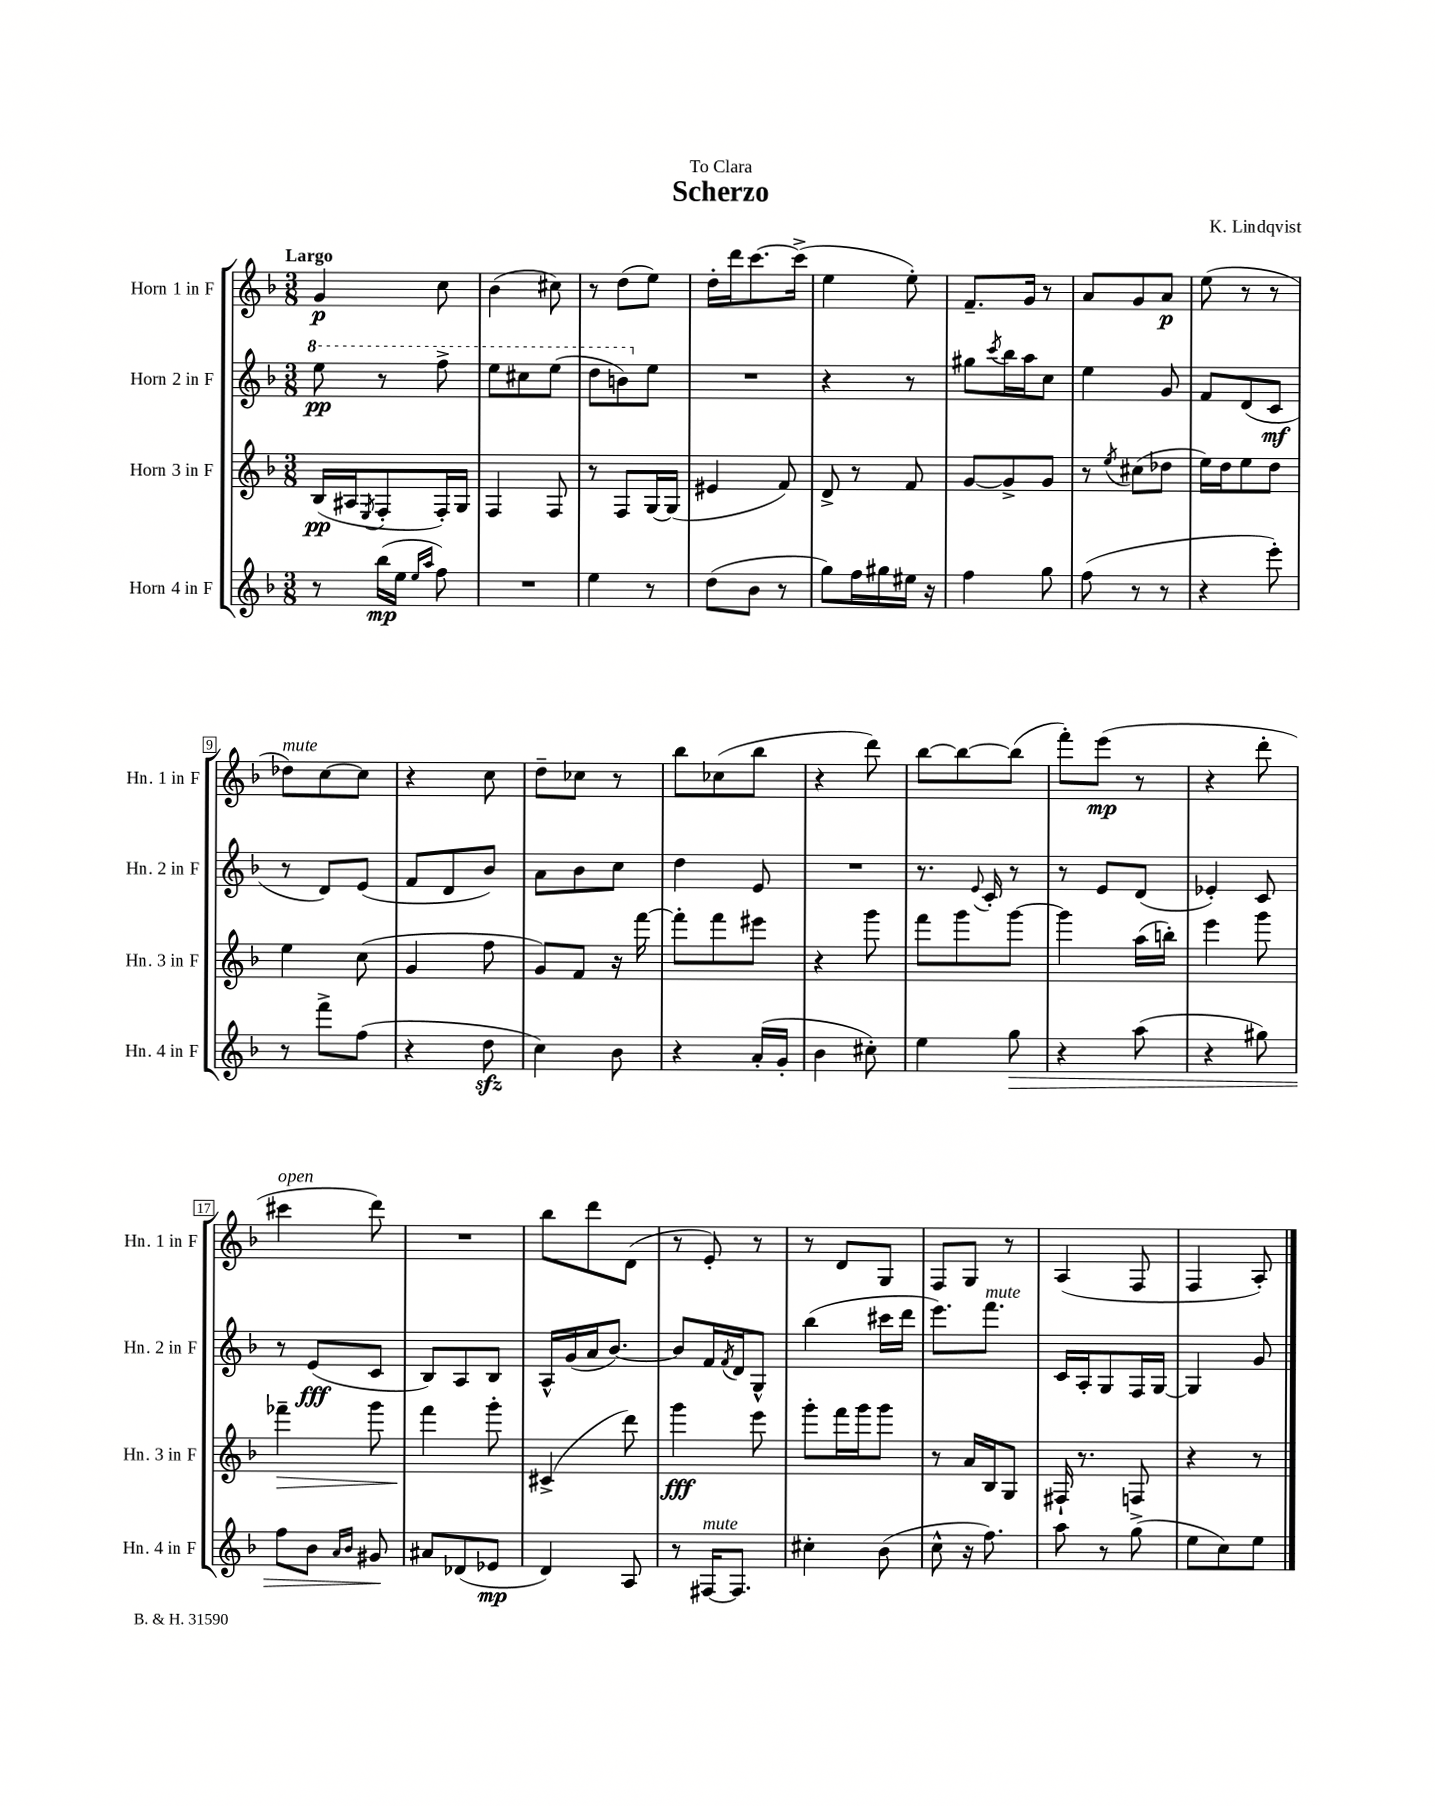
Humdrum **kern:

**kern	**dynam	**kern	**dynam	**kern	**dynam	**kern	**dynam
*part4	*part4	*part3	*part3	*part2	*part2	*part1	*part1
*staff4	*staff4	*staff3	*staff3	*staff2	*staff2	*staff1	*staff1
*I"Horn 4 in F	*	*I"Horn 3 in F	*	*I"Horn 2 in F	*	*I"Horn 1 in F	*
*I'Hn. 4 in F	*	*I'Hn. 3 in F	*	*I'Hn. 2 in F	*	*I'Hn. 1 in F	*
*clefG2	*	*clefG2	*	*clefG2	*	*clefG2	*
*k[b-]	*	*k[b-]	*	*k[b-]	*	*k[b-]	*
*M3/8	*	*M3/8	*	*M3/8	*	*M3/8	*
*	*	*	*	*8va	*	*	*
=1	=1	=1	=1	=1	=1	=1	=1
!	!	!	!	!	!	!LO:TX:a:B:t=Largo	!
8r	.	(16B-/LL	pp	8eee\	pp	4g/	p
.	.	16A#X/J	.	.	.	.	.
.	.	8qE/	.	.	.	.	.
(16bb-\LL	mp	8F'/	.	8r	.	.	.
16ee\JJ	.	.	.	.	.	.	.
16qqee/LL	.	.	.	.	.	.	.
16qqaa/JJ	.	.	.	.	.	.	.
8ff\)	.	16F'/L)	.	8fff^\	.	8cc\	.
.	.	16G/JJ	.	.	.	.	.
=2	=2	=2	=2	=2	=2	=2	=2
4.r	.	4F/	.	8eee\L	.	(4b-\	.
.	.	.	.	8ccc#X\	.	.	.
.	.	8F/	.	(8eee\J	.	8cc#X\)	.
=3	=3	=3	=3	=3	=3	=3	=3
4ee\	.	8r	.	8ddd\L	.	8r	.
.	.	8F/L	.	8bbn\)	.	(8dd\L	.
*	*	*	*	*X8va	*	*	*
8r	.	[16G/L	.	8ee\J	.	8ee\J)	.
.	.	(16G/JJ]	.	.	.	.	.
=4	=4	=4	=4	=4	=4	=4	=4
(8dd\L	.	4e#X/	.	4.r	.	16dd'\LL	.
.	.	.	.	.	.	16ddd\J	.
8b-\J	.	.	.	.	.	[8.ccc\	.
8r	.	8f/)	.	.	.	.	.
.	.	.	.	.	.	(16ccc^\Jk]	.
=5	=5	=5	=5	=5	=5	=5	=5
8gg\L)	.	8d^/	.	4r	.	4ee\	.
16ff\L	.	8r	.	.	.	.	.
16gg#X\	.	.	.	.	.	.	.
16ee#X\JJ	.	8f/	.	8r	.	8ee'\)	.
16r	.	.	.	.	.	.	.
=6	=6	=6	=6	=6	=6	=6	=6
4ff\	.	[8g/L	.	8gg#X\L	.	8.f~/L	.
.	.	.	.	8qccc/	.	.	.
.	.	8g^/]	.	16bb-\L	.	.	.
.	.	.	.	16aa\J	.	16g/Jk	.
8gg\	.	8g/J	.	8cc\J	.	8r	.
=7	=7	=7	=7	=7	=7	=7	=7
(8ff\	.	8r	.	4ee\	.	8a/L	.
.	.	8qee/	.	.	.	.	.
8r	.	(8cc#X\L	.	.	.	8g/	.
8r	.	8dd-X\J	.	8g/	.	8a/J	p
=8	=8	=8	=8	=8	=8	=8	=8
4r	.	16ee\LL)	.	8f/L	.	(8ee\	.
.	.	16dd\J	.	.	.	.	.
.	.	8ee\	.	(8d/	.	8r	.
8eee'\)	.	8dd\J	.	8c/J	mf	8r	.
!!LO:LB:g=z
=9	=9	=9	=9	=9	=9	=9	=9
!	!	!	!	!	!	!LO:TX:a:i:t=mute	!
8r	.	4ee\	.	8r	.	8dd-X\L)	.
8fff^\L	.	.	.	8d/L)	.	[8cc\	.
(8ff\J	.	(8cc\	.	(8e/J	.	8cc\J]	.
=10	=10	=10	=10	=10	=10	=10	=10
4r	.	4g/	.	8f/L	.	4r	.
.	.	.	.	8d/	.	.	.
8ddzz\	.	8ff\	.	8b-/J)	.	8cc\	.
=11	=11	=11	=11	=11	=11	=11	=11
4cc\)	.	8g/L)	.	8a\L	.	8dd~\L	.
.	.	8f/J	.	8b-\	.	8cc-X\J	.
8b-\	.	16r	.	8cc\J	.	8r	.
.	.	[16fff\	.	.	.	.	.
=12	=12	=12	=12	=12	=12	=12	=12
4r	.	8fff'\L]	.	4dd\	.	8bb-\L	.
.	.	8fff\	.	.	.	(8cc-X\	.
(16a'/LL	.	8eee#X\J	.	8e/	.	8bb-\J	.
16g'/JJ	.	.	.	.	.	.	.
=13	=13	=13	=13	=13	=13	=13	=13
4b-\	.	4r	.	4.r	.	4r	.
8cc#X'\)	.	8ggg\	.	.	.	8ddd\)	.
=14	=14	=14	=14	=14	=14	=14	=14
4ee\	.	8fff\L	.	8.r	.	[8bb-\L	.
.	.	8ggg\	.	.	.	8bb-\_	.
.	.	.	.	8qqe/	.	.	.
.	.	.	.	16c'/	.	.	.
!	!LO:HP:b	!	!	!	!	!	!
8gg\	>	[8ggg\J	.	8r	.	(8bb-\J]	.
=15	=15	=15	=15	=15	=15	=15	=15
4r	.	4ggg\]	.	8r	.	8fff'\L)	.
.	.	.	.	8e/L	.	(8eee\J	mp
(8aa\	.	(16aa\LL	.	(8d/J	.	8r	.
.	.	16bbn'\JJ)	.	.	.	.	.
=16	=16	=16	=16	=16	=16	=16	=16
4r	.	4eee\	.	4e-X'/)	.	4r	.
8gg#X\)	.	8ggg\	.	8c/	.	8ddd'\	.
!!LO:LB:g=z
=17	=17	=17	=17	=17	=17	=17	=17
!	!	!	!	!	!	!LO:TX:a:i:t=open	!
!	!	!	!LO:HP:b	!	!	!	!
8ff\L	.	4fff-X~\	>	8r	.	4ccc#X\	.
8b-\J	.	.	.	(8e/L	fff	.	.
16qqa/LL	.	.	.	.	.	.	.
16qqb-/JJ	.	.	.	.	.	.	.
8g#X/	.	8ggg\	.	8c/J	.	8ddd\)	.
.	]	.	.	.	.	.	.
=18	=18	=18	=18	=18	=18	=18	=18
8a#X/L	.	4fff\	.	8B-/L)	.	4.r	.
(8d-X/	.	.	.	8A/	.	.	.
8e-X/J	mp	8ggg'\	]	8B-/J	.	.	.
=19	=19	=19	=19	=19	=19	=19	=19
4d/)	.	(4c#X^/	.	16A^^/LL	.	8bb-\L	.
.	.	.	.	(16g/	.	.	.
.	.	.	.	16a/J	.	8ddd\	.
.	.	.	.	[8.b-/J)	.	.	.
8A/	.	8ddd\)	.	.	.	(8d\J	.
=20	=20	=20	=20	=20	=20	=20	=20
8r	.	4ggg\	fff	8b-/L]	.	8r	.
!LO:TX:a:i:t=mute	!	!	!	!	!	!	!
[16F#X/KL	.	.	.	16f/L	.	8e'/)	.
.	.	.	.	8qf/	.	.	.
8.F#/J]	.	.	.	16d/J	.	.	.
.	.	8eee\	.	8G^^/J	.	8r	.
=21	=21	=21	=21	=21	=21	=21	=21
4cc#X'\	.	8ggg'\L	.	(4bb-\	.	8r	.
.	.	16fff\L	.	.	.	8d/L	.
.	.	16ggg\J	.	.	.	.	.
(8b-\	.	8ggg\J	.	16ccc#X\LL	.	8G/J	.
.	.	.	.	16ddd\JJ	.	.	.
=22	=22	=22	=22	=22	=22	=22	=22
8cc^^\	.	8r	.	8.eee\L)	.	8F/L	.
16r	.	16a/LL	.	.	.	8G/J	.
!	!	!	!	!LO:TX:a:i:t=mute	!	!	!
8.ff\)	.	16B-/J	.	8.fff\J	.	.	.
.	.	8G/J	.	.	.	8r	.
=23	=23	=23	=23	=23	=23	=23	=23
8aa\	.	16F#X`/	.	16c/LL	.	(4A/	.
.	.	8.r	.	16A'/J	.	.	.
8r	.	.	.	8G/	.	.	.
(8gg^\	.	8Fn/	.	16F/L	.	8F/	.
.	.	.	.	[16G/JJ	.	.	.
=24	=24	=24	=24	=24	=24	=24	=24
8ee\L	.	4r	.	4G/]	.	4F/	.
8cc\)	.	.	.	.	.	.	.
8ee\J	.	8r	.	8g/	.	8A'/)	.
==	==	==	==	==	==	==	==
*-	*-	*-	*-	*-	*-	*-	*-
